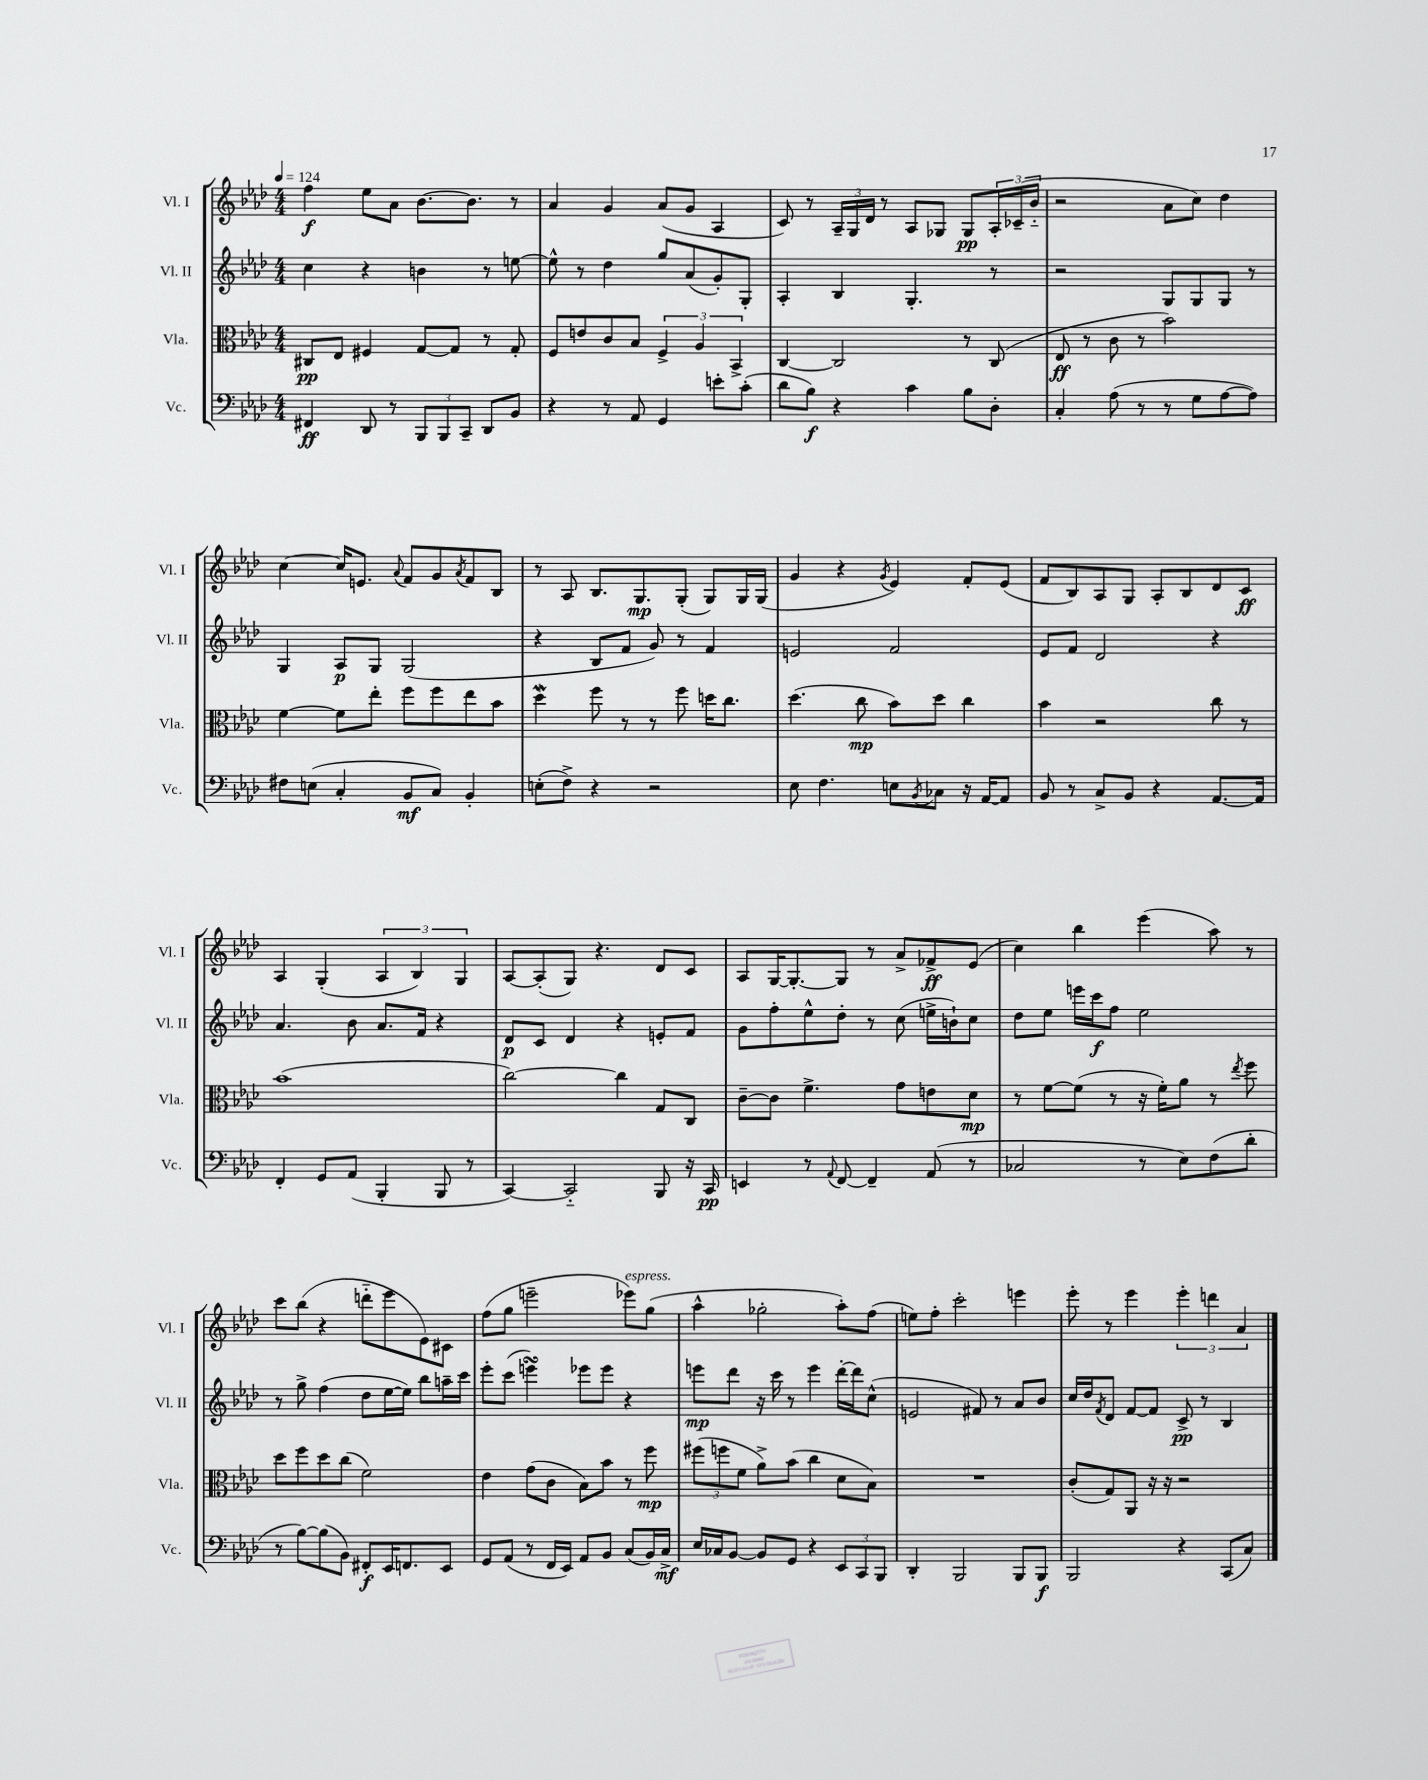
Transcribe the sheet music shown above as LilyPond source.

<<
\new StaffGroup <<
\new Staff = "s0" \with { instrumentName = "Vl. I" shortInstrumentName = "Vl. I" } {
    \clef treble \key aes \major \numericTimeSignature \time 4/4 \tempo 4 = 124
    f''4\f ees''8 aes'8 bes'8.~ bes'8. r8 |
    aes'4 g'4 aes'8( g'8 aes4 |
    c'8) r8 \tuplet 3/2 { aes16-- g16 des'16 } r8 aes8 ges8 ges8\pp \tuplet 3/2 { aes16-. ces'16--( bes'16-_ } |
    r2 aes'8 c''8) des''4 |
    c''4~ c''16 e'8. \appoggiatura { aes'8 } f'8 g'8 \acciaccatura { aes'8 } f'8 bes8 |
    r8 aes8 bes8. g8.\mp g8-.( g8) g16 g16( |
    g'4 r4 \acciaccatura { g'8 } ees'4) f'8-. ees'8( |
    f'8 bes8) aes8 g8 aes8-. bes8 des'8 c'8\ff |
    aes4 g4-.( \tuplet 3/2 { aes4 bes4) g4 } |
    aes8~ aes8-.( g8) r4. des'8 c'8 |
    aes8 g16~ g8.~-. g8 r8 aes'8-> fes'8->\ff ees'8( |
    c''4) bes''4 ees'''4( aes''8) r8 |
    c'''8 bes''8( r4 d'''8-_ ees'''8 ees'8) cis'8 |
    f''8( g''8 e'''2-- ees'''8^\markup { \italic "espress." }) g''8( |
    aes''4-^ ges''2-. aes''8-.) f''8( |
    e''8) f''8-. c'''2-. e'''4 |
    ees'''8-. r8 ees'''4 \tuplet 3/2 { ees'''4-. d'''4 aes'4 } \bar "|." |
}
\new Staff = "s1" \with { instrumentName = "Vl. II" shortInstrumentName = "Vl. II" } {
    \clef treble \key aes \major \numericTimeSignature \time 4/4
    c''4 r4 b'4 r8 e''8~ |
    e''8-^ r8 des''4 g''8 aes'8( g'8-.) g8-. |
    aes4-. bes4 g4.-. r8 |
    r2 g8 g8 g8 r8 |
    g4 aes8\p g8 g2( |
    r4 bes8 f'8 g'8) r8 f'4 |
    e'2 f'2 |
    ees'8 f'8 des'2 r4 |
    aes'4. bes'8 aes'8. f'16 r4 |
    des'8\p c'8 des'4 r4 e'8-. f'8 |
    g'8 f''8-. ees''8-^ des''8-. r8 c''8( e''16-> b'16-!) c''8 |
    des''8 ees''8 e'''16 c'''16\f f''8 ees''2 |
    r8 g''8-> f''4( des''8 ees''16~ ees''16) bes''8 a''16-- c'''16 |
    ees'''8-. c'''8( e'''4\turn) ees'''8 ees'''8 r4 |
    e'''8\mp des'''8 r16 c'''16 r8 e'''4 des'''16~-. des'''16 c''8-^( |
    e'2 fis'8) r8 aes'8 bes'8 |
    c''16 des''16 \acciaccatura { f'8 } des'8 f'8~ f'8 c'8->\pp r8 bes4 \bar "|." |
}
\new Staff = "s2" \with { instrumentName = "Vla." shortInstrumentName = "Vla." } {
    \clef alto \key aes \major \numericTimeSignature \time 4/4
    cis8\pp ees8 fis4 g8~ g8 r8 g8-. |
    f8 e'8 c'8 bes8 \tuplet 3/2 { f4-> aes4 bes,4-> } |
    c4~ c2 r8 c8( |
    ees8\ff r8 c'8 r8 bes'2) |
    f'4~ f'8 ees''8-. f''8 f''8 ees''8 bes'8 |
    des''4\mordent f''8 r8 r8 f''8 d''16 c''8. |
    des''4.( c''8\mp bes'8) des''8 c''4 |
    bes'4 r2 c''8 r8 |
    bes'1( |
    c''2~) c''4 g8 c8 |
    c'8~-- c'8 f'4.-> g'8 e'8 des'8\mp |
    r8 f'8~ f'8( r8 r16 f'16-.) aes'8 r8 \acciaccatura { ees''8 } f''8 |
    des''8 f''8 des''8 c''8( f'2) |
    ees'4 g'8( c'8 bes8) bes'8 r8 f''8\mp |
    \tuplet 3/2 { fis''8( f''8 f'8 } aes'8->) bes'8( c''4 des'8 bes8) |
    R1 |
    c'8-.( g8) aes,8 r16 r16 r2 \bar "|." |
}
\new Staff = "s3" \with { instrumentName = "Vc." shortInstrumentName = "Vc." } {
    \clef bass \key aes \major \numericTimeSignature \time 4/4
    fis,4\ff des,8 r8 \tuplet 3/2 { bes,,8 bes,,8 c,8-- } des,8 bes,8 |
    r4 r8 aes,8 g,4 e'8-. c'8-.( |
    des'8 bes8\f) r4 c'4 bes8 des8-. |
    c4-. aes8( r8 r8 g8 aes8~ aes8) |
    fis8 e8( c4-. bes,8\mf c8) bes,4-. |
    e8-.( f8->) r4 r2 |
    ees8 f4. e8 \acciaccatura { bes,8 } ces8 r16 aes,16~ aes,8 |
    bes,8 r8 c8-> bes,8 r4 aes,8.~ aes,16 |
    f,4-. g,8 aes,8( bes,,4-. bes,,8 r8 |
    c,4~) c,2-_ bes,,8 r16 c,16\pp |
    e,4 r8 \appoggiatura { aes,8 } f,8~ f,4-- aes,8( r8 |
    ces2 r8 ees8) f8( des'8-. |
    r8 bes8~) bes8( bes,8) fis,8-.\f ees,16 f,8. ees,8 |
    g,8 aes,8( r8 f,16 ees,16) aes,8 bes,8 c8( bes,16) c16->\mf |
    ees16 ces16 bes,8~ bes,8 g,8 r4 \tuplet 3/2 { ees,8 c,8 bes,,8 } |
    des,4-. bes,,2 bes,,8 bes,,8\f |
    bes,,2 r4 c,8( c8) \bar "|." |
}
>>
>>
\layout { \context { \Score \remove "Bar_number_engraver" } }
